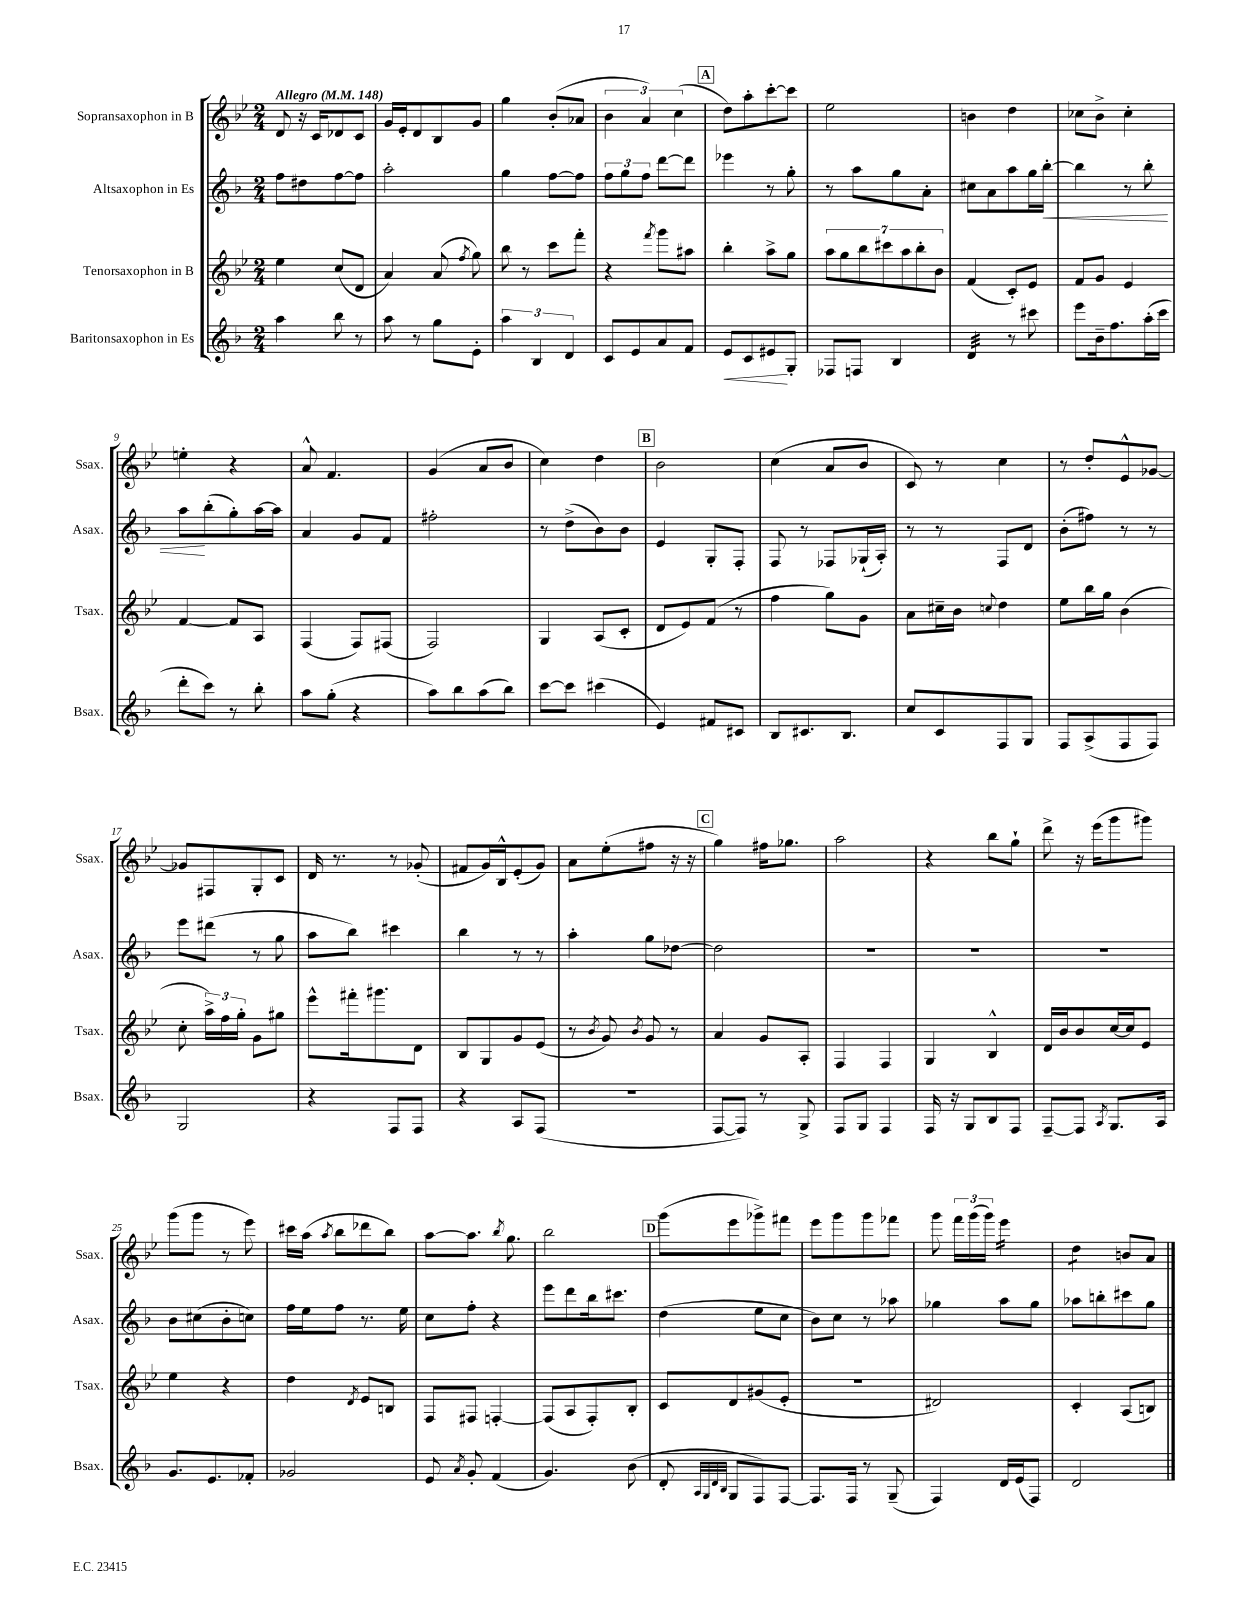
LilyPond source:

<<
\new StaffGroup <<
\new Staff = "s0" \with { instrumentName = "Sopransaxophon in B" shortInstrumentName = "Ssax." } {
    \clef treble \key bes \major \numericTimeSignature \time 2/4 \tempo "Allegro" 4 = 148
    \autoBeamOff d'8 r16 c'16[ des'8 c'8] |
    g'16[ ees'16-. d'8 bes8 g'8] |
    g''4 bes'8[-.( aes'8] |
    \tuplet 3/2 { bes'4 a'4) c''4( } |
    \mark \markup { \box "A" } d''8[) a''8-. c'''8~-. c'''8] |
    ees''2 |
    b'4 d''4 |
    ces''8[ bes'8]-> ces''4-. |
    e''4-. r4 |
    a'8-^ f'4. |
    g'4( a'8[ bes'8] |
    c''4) d''4 |
    \mark \markup { \box "B" } bes'2 |
    c''4( a'8[ bes'8] |
    c'8) r8 c''4 |
    r8 d''8[-. ees'8-^ ges'8]~ |
    ges'8[ fis8 g8-. c'8] |
    d'16 r8. r8 ges'8-.( |
    fis'8[ g'16) bes16-^ ees'8-.( g'8]) |
    a'8[ ees''8-.( fis''8] r16 r16 |
    \mark \markup { \box "C" } g''4) fis''16[ ges''8.] |
    a''2 |
    r4 bes''8[ g''8]-! |
    d'''8-> r16 ees'''16[( g'''8 gis'''8]) |
    g'''8[( g'''8] r8 ees'''8) |
    cis'''16[ a''16]( \acciaccatura { a''8 } bes''8[ des'''8 bes''8]) |
    a''8[~ a''8.] \acciaccatura { bes''8 } g''8. |
    bes''2 |
    \mark \markup { \box "D" } g'''8[( ees'''8 ges'''8->) fis'''8] |
    ees'''8[ g'''8 g'''8 fes'''8] |
    g'''8 \tuplet 3/2 { f'''16[ g'''16( g'''16]) } ees'''4:16 |
    d''4:8 b'8[ a'8] \bar "|." |
}
\new Staff = "s1" \with { instrumentName = "Altsaxophon in Es" shortInstrumentName = "Asax." } {
    \clef treble \key f \major \numericTimeSignature \time 2/4
    \autoBeamOff f''8[ dis''8 f''8~ f''8] |
    a''2-. |
    g''4 f''8[~ f''8] |
    \tuplet 3/2 { f''8[ g''8 f''8] } d'''8[~ d'''8] |
    \mark \markup { \box "A" } ees'''4 r8 g''8-. |
    r8 a''8[ g''8 a'8]-. |
    cis''8[ a'8 a''8 g''16 bes''16]~-.\< |
    bes''4 r8 bes''8-. |
    a''8[\! bes''8-.( g''8-.) a''16~ a''16] |
    a'4 g'8[ f'8] |
    fis''2-. |
    r8 d''8[->( bes'8) bes'8] |
    \mark \markup { \box "B" } e'4 g8[-. f8]-. |
    f8 r8 fes8[ ges16-!( a16]-.) |
    r8 r8 f8[ d'8] |
    bes'8[-.( fis''8]) r8 r8 |
    e'''8[ dis'''8]( r8 g''8 |
    a''8[ bes''8]) cis'''4 |
    bes''4 r8 r8 |
    a''4-. g''8[ des''8]~ |
    \mark \markup { \box "C" } des''2 |
    R2 |
    R2 |
    R2 |
    bes'8[ cis''8( bes'8-. c''8]) |
    f''16[ e''16 f''8] r8. e''16 |
    c''8[ f''8]-. r4 |
    e'''8[ d'''8 bes''16 cis'''8.] |
    \mark \markup { \box "D" } d''4( e''8[ c''8] |
    bes'8[) c''8] r8 aes''8 |
    ges''4 a''8[ ges''8] |
    aes''8[ b''8-. cis'''8 g''8] \bar "|." |
}
\new Staff = "s2" \with { instrumentName = "Tenorsaxophon in B" shortInstrumentName = "Tsax." } {
    \clef treble \key bes \major \numericTimeSignature \time 2/4
    \autoBeamOff ees''4 c''8[( d'8] |
    a'4) a'8( \acciaccatura { f''8 } g''8) |
    bes''8 r8 c'''8[ f'''8]-. |
    r4 \acciaccatura { f'''8 } g'''8[ ais''8] |
    \mark \markup { \box "A" } bes''4-. a''8[-> g''8] |
    \tuplet 7/4 { a''8[ g''8 bes''8 cis'''8 a''8 bes''8-. bes'8] } |
    f'4( c'8[-.) ees'8] |
    f'8[ g'8] ees'4 |
    f'4~ f'8[ a8] |
    f4( f8[) fis8]( |
    f2) |
    g4 a8[( c'8]-. |
    \mark \markup { \box "B" } d'8[ ees'8) f'8]( r8 |
    f''4 g''8[) g'8] |
    a'8[ cis''16-- bes'16] \appoggiatura { c''8 } d''4 |
    ees''8[ bes''16 g''16] bes'4( |
    c''8-. \tuplet 3/2 { a''16[->) f''16 g''16]-. } g'8[ gis''8] |
    ees'''8[-^ fis'''16-. gis'''8. d'8] |
    bes8[ g8 g'8 ees'8]( |
    r8 \acciaccatura { bes'8 } g'8) \acciaccatura { bes'8 } g'8 r8 |
    \mark \markup { \box "C" } a'4 g'8[ a8]-. |
    f4 f4 |
    g4 bes4-^ |
    d'16[ bes'16 bes'8 c''16~ c''16 ees'8] |
    ees''4 r4 |
    d''4 \acciaccatura { d'8 } ees'8[ b8] |
    f8[ fis8] f4~-. |
    f8[( a8 f8-.) bes8]-. |
    \mark \markup { \box "D" } c'8[ d'8 gis'8( ees'8]-. |
    R2 |
    dis'2) |
    c'4-. a8[( b8]) \bar "|." |
}
\new Staff = "s3" \with { instrumentName = "Baritonsaxophon in Es" shortInstrumentName = "Bsax." } {
    \clef treble \key f \major \numericTimeSignature \time 2/4
    \autoBeamOff a''4 bes''8 r8 |
    a''8 r8 g''8[ e'8]-. |
    \tuplet 3/2 { a''4 bes4 d'4 } |
    c'8[ e'8 a'8 f'8] |
    \mark \markup { \box "A" } e'8[\< c'8 eis'8\! g8]-. |
    fes8[ f8] bes4 |
    d'4:32 r8 cis'''8 |
    e'''8[ bes'16-- f''8. a''16-.( c'''16] |
    d'''8[-. c'''8]) r8 bes''8-. |
    a''8[ g''8]-.( r4 |
    a''8[) bes''8 a''8( bes''8]) |
    c'''8[~ c'''8] cis'''4( |
    \mark \markup { \box "B" } e'4) fis'8[ cis'8] |
    bes8[ cis'8. bes8.] |
    c''8[ c'8 f8 g8] |
    f8[ a8->( f8 f8]) |
    g2 |
    r4 f8[ f8] |
    r4 a8[ f8]( |
    r2 |
    \mark \markup { \box "C" } f8[~ f8]) r8 g8-> |
    f8[ g8] f4 |
    f16 r16 g8[ bes8 f8] |
    f8[~-- f8] \acciaccatura { a8 } g8.[ a16] |
    g'8.[ e'8. fes'8]-. |
    ges'2 |
    e'8 \acciaccatura { a'8 } g'8-. f'4( |
    g'4.) bes'8( |
    \mark \markup { \box "D" } d'8-. \grace { a32[ g32 d'32 bes32] } g8[ f8) f8]~ |
    f8.[ f16] r8 g8--( |
    f4) d'16[ e'16( f8]) |
    d'2 \bar "|." |
}
>>
>>
